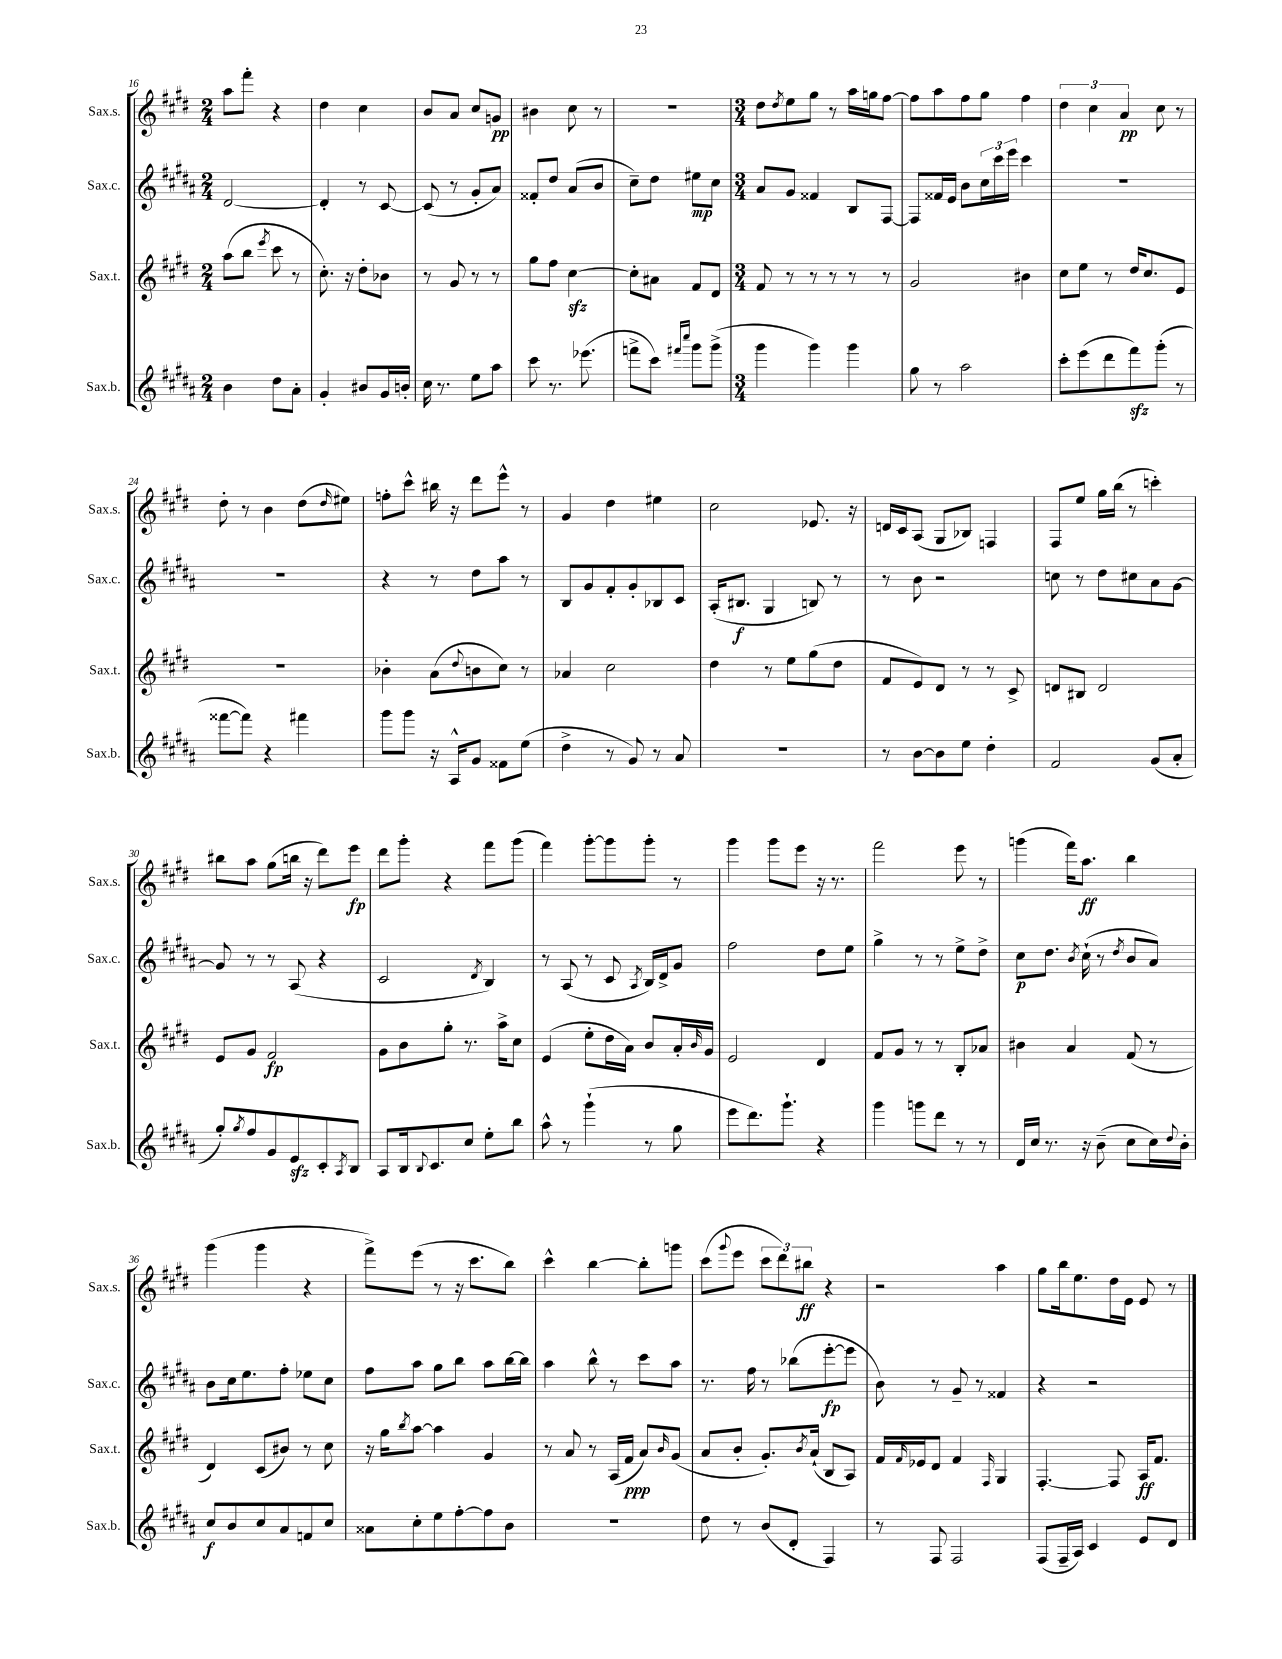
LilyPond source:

<<
\new StaffGroup <<
\new Staff = "s0" \with { instrumentName = "Sax.s." shortInstrumentName = "Sax.s." } {
    \clef treble \key e \major \numericTimeSignature \time 2/4
    a''8 fis'''8-. r4 |
    dis''4 cis''4 |
    b'8 a'8 cis''8 g'8\pp |
    bis'4 cis''8 r8 |
    r2 |
    \numericTimeSignature \time 3/4 dis''8 \acciaccatura { dis''8 } e''8 gis''8 r8 a''16 g''16 fis''8~ |
    fis''8 a''8 fis''8 gis''8 fis''4 |
    \tuplet 3/2 { dis''4 cis''4 a'4\pp } cis''8 r8 |
    dis''8-. r8 b'4 dis''8( \grace { dis''16 } eis''8) |
    f''8-. cis'''8-^ bis''16 r16 dis'''8 e'''8-^ r8 |
    gis'4 dis''4 eis''4 |
    cis''2 ees'8. r16 |
    d'16 cis'16 a8( gis8 bes8) f4 |
    fis8 e''8 gis''16 b''16( r8 c'''4-.) |
    bis''8 a''8 gis''8( b''16 r16 dis'''8) e'''8\fp |
    dis'''8 gis'''8-. r4 fis'''8 gis'''8( |
    fis'''4) gis'''8~-. gis'''8 gis'''8-. r8 |
    gis'''4 gis'''8 e'''8 r16 r8. |
    fis'''2 e'''8 r8 |
    g'''4( fis'''16) a''8.\ff b''4 |
    gis'''4( gis'''4 r4 |
    fis'''8->) e'''8( r8 r16 cis'''8. b''8) |
    cis'''4-^ b''4~ b''8-. g'''8 |
    cis'''8( \appoggiatura { gis'''8 } e'''8 \tuplet 3/2 { cis'''8 dis'''8) bis''8\ff } r4 |
    r2 a''4 |
    gis''8 b''16 e''8. dis''16 e'16 e'8 r8 \bar "|." |
}
\new Staff = "s1" \with { instrumentName = "Sax.c." shortInstrumentName = "Sax.c." } {
    \clef treble \key b \major \numericTimeSignature \time 2/4
    dis'2~ |
    dis'4-. r8 cis'8~ |
    cis'8( r8 gis'8-. ais'8) |
    fisis'8-. dis''8 ais'8( b'8 |
    cis''8--) dis''8 eis''8\mp cis''8 |
    \numericTimeSignature \time 3/4 ais'8 gis'8 fisis'4 b8 fis8~ |
    fis8 fisis'16 e'16 b'8 \tuplet 3/2 { cis''16 cis'''16 e'''16 } cis'''4 |
    R2. |
    R2. |
    r4 r8 dis''8 ais''8 r8 |
    b8 gis'8 fis'8-. gis'8-. bes8 cis'8 |
    ais16-.( bis8.\f gis4 b8) r8 |
    r8 b'8 r2 |
    c''8 r8 dis''8 cis''8 ais'8 gis'8~ |
    gis'8 r8 r8 ais8( r4 |
    cis'2 \acciaccatura { dis'8 } b4) |
    r8 ais8( r8 cis'8 \acciaccatura { ais8 } b16) dis'16-> gis'8 |
    fis''2 dis''8 e''8 |
    gis''4-> r8 r8 e''8-> dis''8-> |
    cis''8\p dis''8. \acciaccatura { b'8 } cis''16-!( r8 \acciaccatura { dis''8 } b'8 ais'8) |
    b'8 cis''16 e''8. fis''8-. ees''8 cis''8 |
    fis''8 ais''8 gis''8 b''8 ais''8 b''16~ b''16 |
    ais''4 b''8-^ r8 cis'''8 ais''8 |
    r8. fis''16 r8 bes''8( e'''8~-.\fp e'''8 |
    b'8) r8 gis'8-- r8 fisis'4 |
    r4 r2 \bar "|." |
}
\new Staff = "s2" \with { instrumentName = "Sax.t." shortInstrumentName = "Sax.t." } {
    \clef treble \key e \major \numericTimeSignature \time 2/4
    a''8( b''8 \acciaccatura { e'''8 } cis'''8 r8 |
    cis''8.-.) r16 dis''8-. bes'8 |
    r8 gis'8 r8 r8 |
    gis''8 fis''8 cis''4~\sfz |
    cis''8-. ais'8 fis'8 dis'8 |
    \numericTimeSignature \time 3/4 fis'8 r8 r8 r8 r8 r8 |
    gis'2 bis'4 |
    cis''8 e''8 r8 dis''16 cis''8. e'8 |
    R2. |
    bes'4-. a'8( \appoggiatura { dis''8 } b'8 cis''8) r8 |
    aes'4 cis''2 |
    dis''4 r8 e''8 gis''8( dis''8 |
    fis'8 e'8) dis'8 r8 r8 cis'8-> |
    d'8 bis8 d'2 |
    e'8 gis'8 fis'2\fp |
    gis'8 b'8 gis''8-. r8. a''16-> cis''8 |
    e'4( e''8-. dis''16 a'16) b'8 a'16-. \grace { b'16 } gis'16 |
    e'2 dis'4 |
    fis'8 gis'8 r8 r8 b8-. aes'8 |
    bis'4 a'4 fis'8( r8 |
    dis'4) cis'8( bis'8) r8 cis''8 |
    r16 gis''16 \acciaccatura { b''8 } a''8~ a''4 gis'4 |
    r8 a'8 r8 a16( fis'16\ppp a'8) \grace { b'16 } gis'8( |
    a'8 b'8-. gis'8.-.) \acciaccatura { b'8 } a'16-!( b8 a8) |
    fis'16 \grace { fis'16 } ees'16 dis'8 fis'4 \grace { fis16 } gis4 |
    fis4.~-. fis8 a16\ff fis'8. \bar "|." |
}
\new Staff = "s3" \with { instrumentName = "Sax.b." shortInstrumentName = "Sax.b." } {
    \clef treble \key b \major \numericTimeSignature \time 2/4
    b'4 dis''8 ais'8-. |
    gis'4-. bis'8 gis'16 b'16-. |
    cis''16 r8. e''8 ais''8 |
    cis'''8 r8. ees'''8.( |
    f'''8-> cis'''8) \grace { fis'''16 cis''''16 } gis'''8 gis'''8->( |
    \numericTimeSignature \time 3/4 gis'''4 gis'''4) gis'''4 |
    gis''8 r8 ais''2 |
    cis'''8-. e'''8( dis'''8 fis'''8\sfz) gis'''8-.( r8 |
    fisis'''8~ fisis'''8) r4 fis'''4 |
    gis'''8 gis'''8 r16 ais16-^ gis'8 fisis'8 e''8( |
    dis''4-> r8 gis'8) r8 ais'8 |
    R2. |
    r8 b'8~ b'8 e''8 dis''4-. |
    fis'2 gis'8( ais'8-. |
    gis''8-.) \acciaccatura { gis''8 } fis''8 gis'8 e'8\sfz cis'8-. \acciaccatura { ais8 } b8 |
    ais8 b16 \appoggiatura { b8 } cis'8. cis''8 e''8-. b''8 |
    ais''8-^ r8 gis'''4-!( r8 gis''8 |
    e'''8 dis'''8.) gis'''8.-! r4 |
    gis'''4 g'''8 dis'''8 r8 r8 |
    dis'16 cis''16 r8. r16 b'8--( cis''8 cis''16) \appoggiatura { dis''8 } b'16-. |
    cis''8\f b'8 cis''8 ais'8 f'8 cis''8 |
    aisis'8 cis''8-. e''8 fis''8~-. fis''8 b'8 |
    R2. |
    dis''8 r8 b'8( dis'8-. fis4) |
    r8 fis8 fis2 |
    fis8( fis16-- ais16) cis'4 e'8 dis'8 \bar "|." |
}
>>
>>
\layout { \context { \Score currentBarNumber = #16 } }
